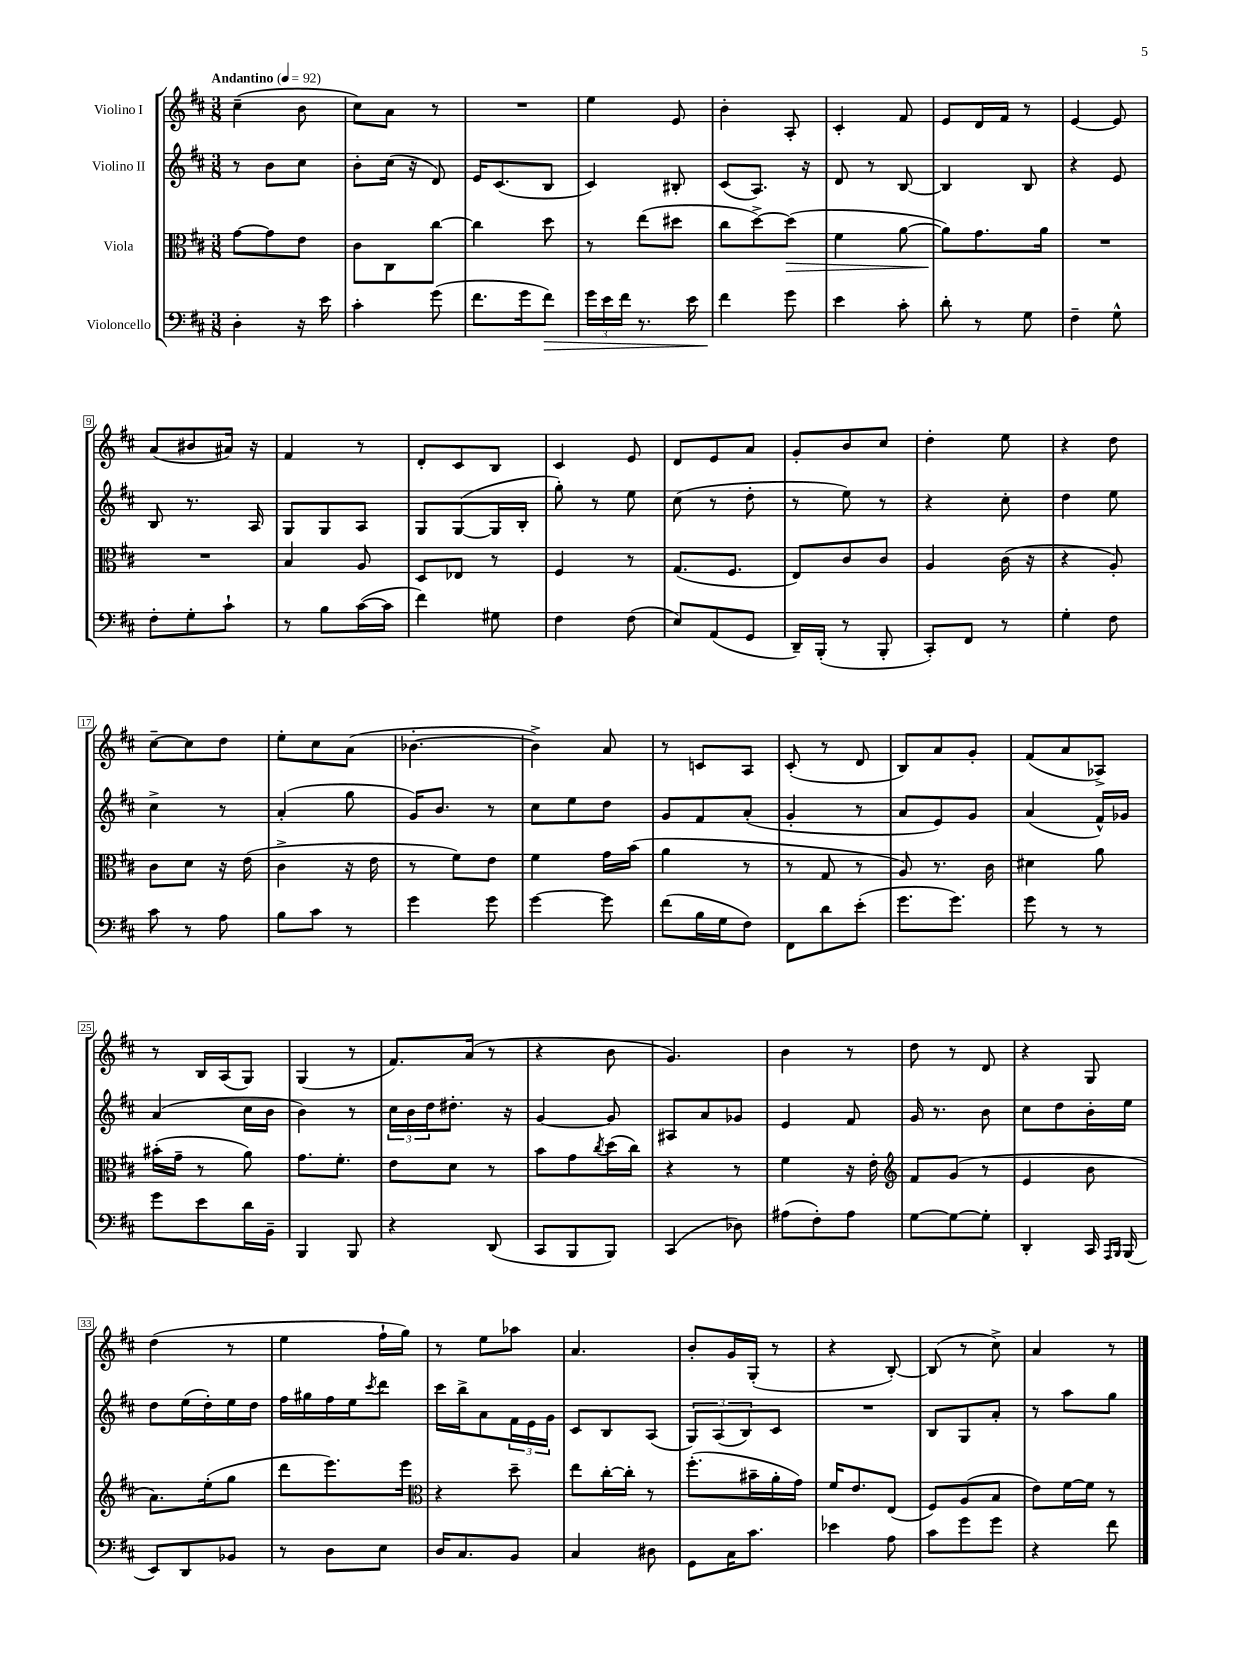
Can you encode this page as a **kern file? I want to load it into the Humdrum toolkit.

**kern	**kern	**kern	**kern
*staff4	*staff3	*staff2	*staff1
*clefF4	*clefC3	*clefG2	*clefG2
*k[f#c#]	*k[f#c#]	*k[f#c#]	*k[f#c#]
*M3/8	*M3/8	*M3/8	*M3/8
*MM92	*MM92	*MM92	*MM92
4D'\	[8g\L	8r	(4cc#~\
.	8g\]	8b\L	.
16r	8e\J	8cc#\J	8b\
16e\	.	.	.
=	=	=	=
4c#'\	8c#\L	8b'\L	8cc#\L)
.	8C#\	(16cc#\Jk	8a\J
.	.	16r	.
(8g\	[8cc#\J	8d/)	8r
=	=	=	=
8.f#\L	4cc#\]	16e/LK	4.r
.	.	(8.c#/	.
16g\k	.	.	.
8f#\J)	8dd\	8B/J	.
=	=	=	=
24g\LL	8r	4c#/)	4ee\
24e\	.	.	.
24f#\JJ	.	.	.
8.r	(8ee\L	.	.
.	8dd#\J	8B#'/	8e/
16e\	.	.	.
=	=	=	=
4f#\	8cc#\L	(8c#/L	4b'\
.	[8dd^\)	8.A/J)	.
8g\	(8dd\]J	.	8A'/
.	.	16r	.
=	=	=	=
4e\	4f#\	8d/	4c#'/
.	.	8r	.
8c#'\	[8a\	[8B/	8f#/
=	=	=	=
8d'\	8a\]L)	4B/]	8e/L
8r	8.g\	.	16d/L
.	.	.	16f#/JJ
8G\	.	8B/	8r
.	16a\Jk	.	.
=	=	=	=
4F#~\	4.r	4r	[4e/
8G^^\	.	8e/	8e/]
=	=	=	=
8F#'\L	4.r	8B/	(8a/L
8G'\	.	8.r	8b#/
8c#`\J	.	.	16a#/Jk)
.	.	16A/	16r
=	=	=	=
8r	4B/	8G/L	4f#/
8B\L	.	8G/	.
([16c#\L	8A/	8A/J	8r
16c#\]JJ	.	.	.
=	=	=	=
4f#\)	8D/L	8G/L	8d'/L
.	8E-/J	([8G/	8c#/
8G#\	8r	16G/]L	8B/J
.	.	16B'/JJ	.
=	=	=	=
4F#\	4F#/	8gg'\)	4c#/
.	.	8r	.
(8F#\	8r	8ee\	8e/
=	=	=	=
8E/L)	(8.G/L	(8cc#\	8d/L
(8AA/	.	8r	8e/
.	8.F#/J	.	.
8GG/J	.	8dd'\	8a/J
=	=	=	=
16DD~/LL)	8E/L)	8r	8g'/L
(16BBB'/JJ	.	.	.
8r	8c#/	8ee\)	8b/
8BBB'/	8c#/J	8r	8cc#/J
=	=	=	=
8CC#'/L)	4A/	4r	4dd'\
8FF#/J	.	.	.
8r	(16c#\	8cc#'\	8ee\
.	16r	.	.
=	=	=	=
4G'\	4r	4dd\	4r
8F#\	8A'/)	8ee\	8dd\
=	=	=	=
8c#\	8c#\L	4cc#^\	[8cc#~\L
8r	8d\J	.	8cc#\]
8A\	16r	8r	8dd\J
.	(16e\	.	.
=	=	=	=
8B\L	4c#^\	(4a'/	8ee'\L
8c#\J	.	.	8cc#\
8r	16r	8gg\	(8a\J
.	16e\	.	.
=	=	=	=
4g\	8r	16g/LK)	[4.b-'\
.	.	8.b/J	.
.	8f#\L)	.	.
8g\	8e\J	8r	.
=	=	=	=
[4g\	4f#\	8cc#\L	4b-^\])
.	.	8ee\	.
8g\]	16g\LL	8dd\J	8a/
.	(16b\JJ	.	.
=	=	=	=
(8f#\L	4a\	8g/L	8r
16B\L	.	8f#/	8c/L
16G\J	.	.	.
8F#\J)	8r	(8a'/J	8A/J
=	=	=	=
8FF#\L	8r	4g'/	(8c#'/
8d\	8G/	.	8r
(8e'\J	8r	8r	8d/
=	=	=	=
8.g\L	8A/)	8a/L	8B/L)
.	8.r	8e/)	8a/
8.g\J)	.	.	.
.	.	8g/J	8g'/J
.	16c#\	.	.
=	=	=	=
8g\	4d#\	(4a/	(8f#/L
8r	.	.	8a/
8r	8a\	16f#^^/LL)	8A-^/J)
.	.	16g-/JJ	.
=	=	=	=
8g\L	(16b#'\LL	(4a/	8r
.	16g~\JJ	.	.
8e\	8r	.	16B/LL
.	.	.	(16A/J
16d\L	8a\)	16cc#\LL	8G/J)
16BB~\JJ	.	16b\JJ	.
=	=	=	=
4BBB/	8.g\L	4b\)	(4G/
.	8.f#'\J	.	.
8BBB/	.	8r	8r
=	=	=	=
4r	8e\L	24cc#\LL	8.f#/L)
.	.	24b\	.
.	.	24dd\J	.
.	8d\J	8.dd#'\J	.
.	.	.	(16a/Jk
(8DD/	8r	.	8r
.	.	16r	.
=	=	=	=
8CC#/L	8b\L	[4g/	4r
8BBB/	8g\	.	.
.	8qcc#/	.	.
8BBB/J)	(16dd\L	8g/]	8b\
.	16cc#\JJ)	.	.
=	=	=	=
(4CC#/	4r	8A#/L	4.g/)
.	.	8a/	.
8D-\)	8r	8g-/J	.
=	=	=	=
(8A#\L	4f#\	4e/	4b\
8F#'\)	.	.	.
8A#\J	16r	8f#/	8r
.	16e'\	.	.
=	=	=	=
*	*clefG2	*	*
[8G\L	8f#/L	16g/	8dd\
.	.	8.r	.
8G\_	(8g/J	.	8r
8G'\]J	8r	8b\	8d/
=	=	=	=
4DD'/	4e/	8cc#\L	4r
.	.	8dd\	.
16CC#/	8b\	16b'\L	8G/
16qqAAA/LL	.	.	.
16qqBBB/JJ	.	.	.
(16BBB/	.	16ee\JJ	.
=	=	=	=
8EE/L)	8.a\L)	8dd\L	(4dd\
8DD/	.	(16ee\L	.
.	(16ee'\k	16dd'\)	.
8BB-/J	8gg\J	16ee\	8r
.	.	16dd\JJ	.
=	=	=	=
8r	8ddd\L	16ff#\LL	4ee\
.	.	16gg#\	.
8D\L	8.eee\)	16ff#\	.
.	.	16ee\J	.
.	.	8qccc#/	.
8E\J	.	8ddd\J	16ff#`\LL
.	16eee\Jk	.	16gg\JJ)
=	=	=	=
*	*clefC3	*	*
16D/LK	4r	16ccc#\LL	8r
8.C#/	.	16bb^\J	.
.	.	8a\	8ee\L
8BB/J	8dd~\	24f#\L	8aa-\J
.	.	24e\	.
.	.	24g\JJ	.
=	=	=	=
4C#/	8ee\L	8c#/L	4.a/
.	[16cc#'\L	8B/	.
.	16cc#'\]JJ	.	.
8D#\	8r	(8A/J	.
=	=	=	=
8GG\L	(8.ff#'\L	12G/L)	8b'/L
.	.	(12A/	.
16C#\K	.	.	16g/L
.	.	12B/)	.
8.c#\J	16b#~\L	.	(16G'/JJ
.	16a'\	8c#/J	8r
.	16g\JJ)	.	.
=	=	=	=
4e-\	16f#/LK	4.r	4r
.	8.e/	.	.
8A\	(8E/J	.	[8B'/)
=	=	=	=
8c#\L	8F#/L)	8B/L	(8B/]
8g\	(8A/	8G/	8r
8g\J	8B/J	8a'/J	8cc#^\)
=	=	=	=
4r	8e\L)	8r	4a/
.	[16f#\L	8aa\L	.
.	16f#\]JJ	.	.
8f#\	8r	8gg\J	8r
==	==	==	==
*-	*-	*-	*-
